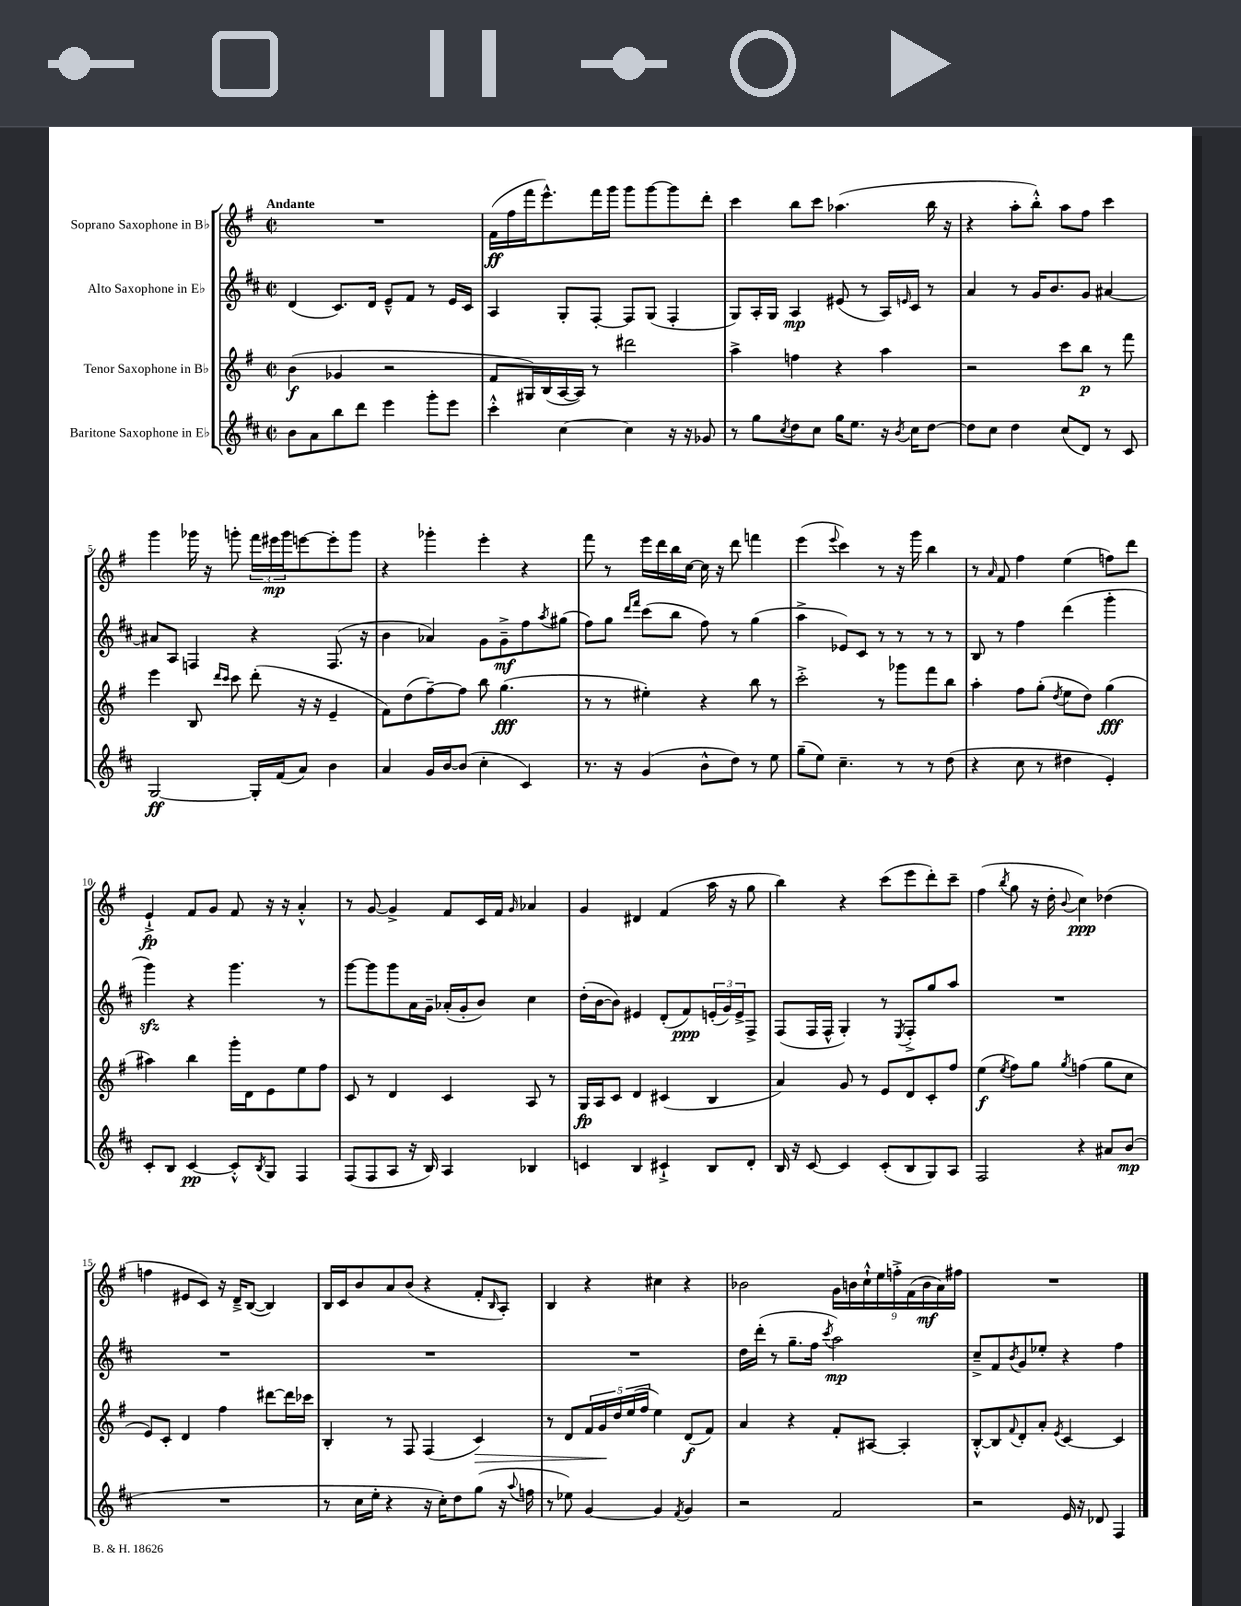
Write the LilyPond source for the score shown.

<<
\new StaffGroup <<
\new Staff = "s0" \with { instrumentName = "Soprano Saxophone in Bb" } {
    \clef treble \key g \major \defaultTimeSignature \time 2/2 \tempo "Andante"
    R1 |
    fis'16\ff( fis''16 fis'''16 e'''8.-^) fis'''16 g'''16 g'''8 g'''8~ g'''8 d'''8-. |
    c'''4 b''8 c'''8 aes''4.( b''16 r16 |
    r4 a''8-. b''8-.-^) a''8 fis''8 c'''4 |
    g'''4 ges'''16 r16 g'''8-. \tuplet 3/2 { fis'''16 eis'''16\mp g'''16 } e'''8~ e'''8-. g'''8 |
    r4 ges'''4-. e'''4-. r4 |
    fis'''8 r8 e'''16 d'''16 b''16 c''16~ c''16 r16 d'''8 f'''4 |
    e'''4( \appoggiatura { e'''8 } c'''4) r8 r16 g'''16 b''4 |
    r8 \grace { a'16 } fis'8 fis''4 e''4( f''8) d'''8 |
    e'4-!->\fp fis'8 g'8 fis'8 r16 r16 a'4-.-^ |
    r8 g'8~ g'4-> fis'8 c'16 fis'16 \grace { g'16 } aes'4 |
    g'4 dis'4 fis'4( a''16 r16 g''8 |
    b''4) r4 c'''8( e'''8 d'''8-.) c'''8-- |
    fis''4( \acciaccatura { b''8 } g''8 r16 d''16-. \appoggiatura { b'8 } c''4\ppp) des''4( |
    f''4 eis'8 c'8) r16 d'16---> b8~( b4) |
    b16 c'16 b'8 a'8 b'8( r4 fis'8-. \grace { b16 } a8-.) |
    b4 r4 cis''4 r4 |
    bes'2 \tuplet 9/8 { g'16 b'16 c''16-!-^ e''16 f''16-.-> fis'16( b'16\mf a'16) fis''16 } |
    R1 \bar "|." |
}
\new Staff = "s1" \with { instrumentName = "Alto Saxophone in Eb" } {
    \clef treble \key d \major \defaultTimeSignature \time 2/2
    d'4( cis'8.) d'16 e'8---^ fis'8 r8 e'16 cis'16 |
    a4 g8-. fis8~-. fis8 g8( fis4-. |
    g8) a16-. g16 a4\mp eis'8( r8 a16) \grace { e'16 } cis'16 r8 |
    a'4 r8 g'16 b'8. g'8 ais'4~ |
    ais'8 a8 f4 r4 f8.( r16 |
    b'4 aes'4) g'8 g'8--->\mf fis''8 \acciaccatura { a''8 } gis''8( |
    fis''8) g''8 \grace { d'''16 fis'''16 } cis'''8( b''8 fis''8) r8 g''4( |
    a''4-> ees'8) cis'8 r8 r8 r8 r8 |
    b8 r8 fis''4 d'''4( g'''4-. |
    g'''4\sfz) r4 g'''4. r8 |
    g'''8~ g'''8 g'''8 a'16 g'16-- aes'16-.( g'16-. b'8) cis''4 |
    d''16-.( b'16~ b'8) eis'4 d'8-.( fis'8\ppp) \tuplet 3/2 { e'16-.( g'16) e'16-> } fis8-> |
    fis8( fis16 fis16-^ g4-.) r8 \acciaccatura { e8 } fis8-.-> g''8 a''8 |
    R1 |
    R1 |
    R1 |
    R1 |
    d''16 d'''16-.( r8 g''8.-- fis''16 \acciaccatura { cis'''8 } a''2\mp) |
    cis''8---> fis'8 \acciaccatura { b'8 } g'8 ees''8-. r4 fis''4 \bar "|." |
}
\new Staff = "s2" \with { instrumentName = "Tenor Saxophone in Bb" } {
    \clef treble \key g \major \defaultTimeSignature \time 2/2
    b'4\f( ges'4 r2 |
    fis'8 gis16) b16( a16~ a16) r8 dis'''2 |
    a''4-> f''4 r4 a''4 |
    r2 c'''8 b''8\p r8 fis'''8 |
    e'''4 b8 \grace { d'''16 c'''16 } c'''8 d'''8-.( r16 r16 e'4-- |
    fis'8) d''8( fis''8~--) fis''8 b''8 g''4.\fff( |
    r8 r8 eis''4-.) r4 b''8 r8 |
    c'''2-.-> r8 ges'''8 fis'''8 b''8 |
    a''4-. fis''8 g''8-.( \acciaccatura { d''8 } e''8 d''8) g''4\fff( |
    ais''4) b''4 g'''16-. d'16 e'8 e''8 fis''8 |
    c'8 r8 d'4 c'4 a8 r8 |
    g16\fp a16 c'8 d'4 cis'4( b4 |
    a'4) g'8 r8 e'8 d'8 c'8-. fis''8 |
    e''4\f( \acciaccatura { e''8 } fis''8) g''8 \acciaccatura { g''8 } f''4( g''8 c''8 |
    e'8) c'8-. d'4 fis''4 dis'''8~ dis'''16 ces'''16 |
    b4-. r8 fis8 fis4( c'4\>) |
    r8 d'8 \tuplet 5/4 { fis'16 g'16\! d''16 e''16( fis''16 } e''4) d'8\f( fis'8) |
    a'4 r4 fis'8-. ais8~ ais4-. |
    b8~-.-^ b8 \appoggiatura { fis'8 } d'8-. a'8-. \acciaccatura { e'8 } c'4~ c'4 \bar "|." |
}
\new Staff = "s3" \with { instrumentName = "Baritone Saxophone in Eb" } {
    \clef treble \key d \major \defaultTimeSignature \time 2/2
    b'8 a'8 b''8 d'''8 e'''4 g'''8-. e'''8 |
    cis'''4-.-^ cis''4~ cis''4 r16 r16 ges'8 |
    r8 g''8 \acciaccatura { cis''8 } d''8 cis''8 g''16 e''8. r16 \acciaccatura { b'8 } cis''16 d''8~ |
    d''8 cis''8 d''4 cis''8( d'8) r8 cis'8 |
    g2~\ff g16-. fis'16( a'8) b'4 |
    a'4 g'16 b'16~ b'8( cis''4-. cis'4) |
    r8. r16 g'4( b'8-^ d''8) r8 e''8 |
    g''8--( e''8) cis''4.-- r8 r8 d''8( |
    r4 cis''8 r8 dis''4 e'4-.) |
    cis'8-. b8 cis'4~\pp cis'8-.-^ \acciaccatura { b8 } g8 fis4 |
    fis8( fis8 a8 r16 b16) a4 bes4 |
    c'4 b4 cis'4-!-> b8 d'8-. |
    b16 r16 cis'8~ cis'4 cis'8-.( b8 g8) a8 |
    fis2 r4 ais'8 b'8\mp( |
    R1 |
    r8 cis''16 e''16-. r4 r16 cis''16-.) d''8 g''8( r16 \appoggiatura { a''8 } f''16 |
    r8 ees''8) g'4~ g'4 \acciaccatura { fis'8 } g'4 |
    r2 fis'2 |
    r2 e'16 r16 des'8 fis4 \bar "|." |
}
>>
>>
